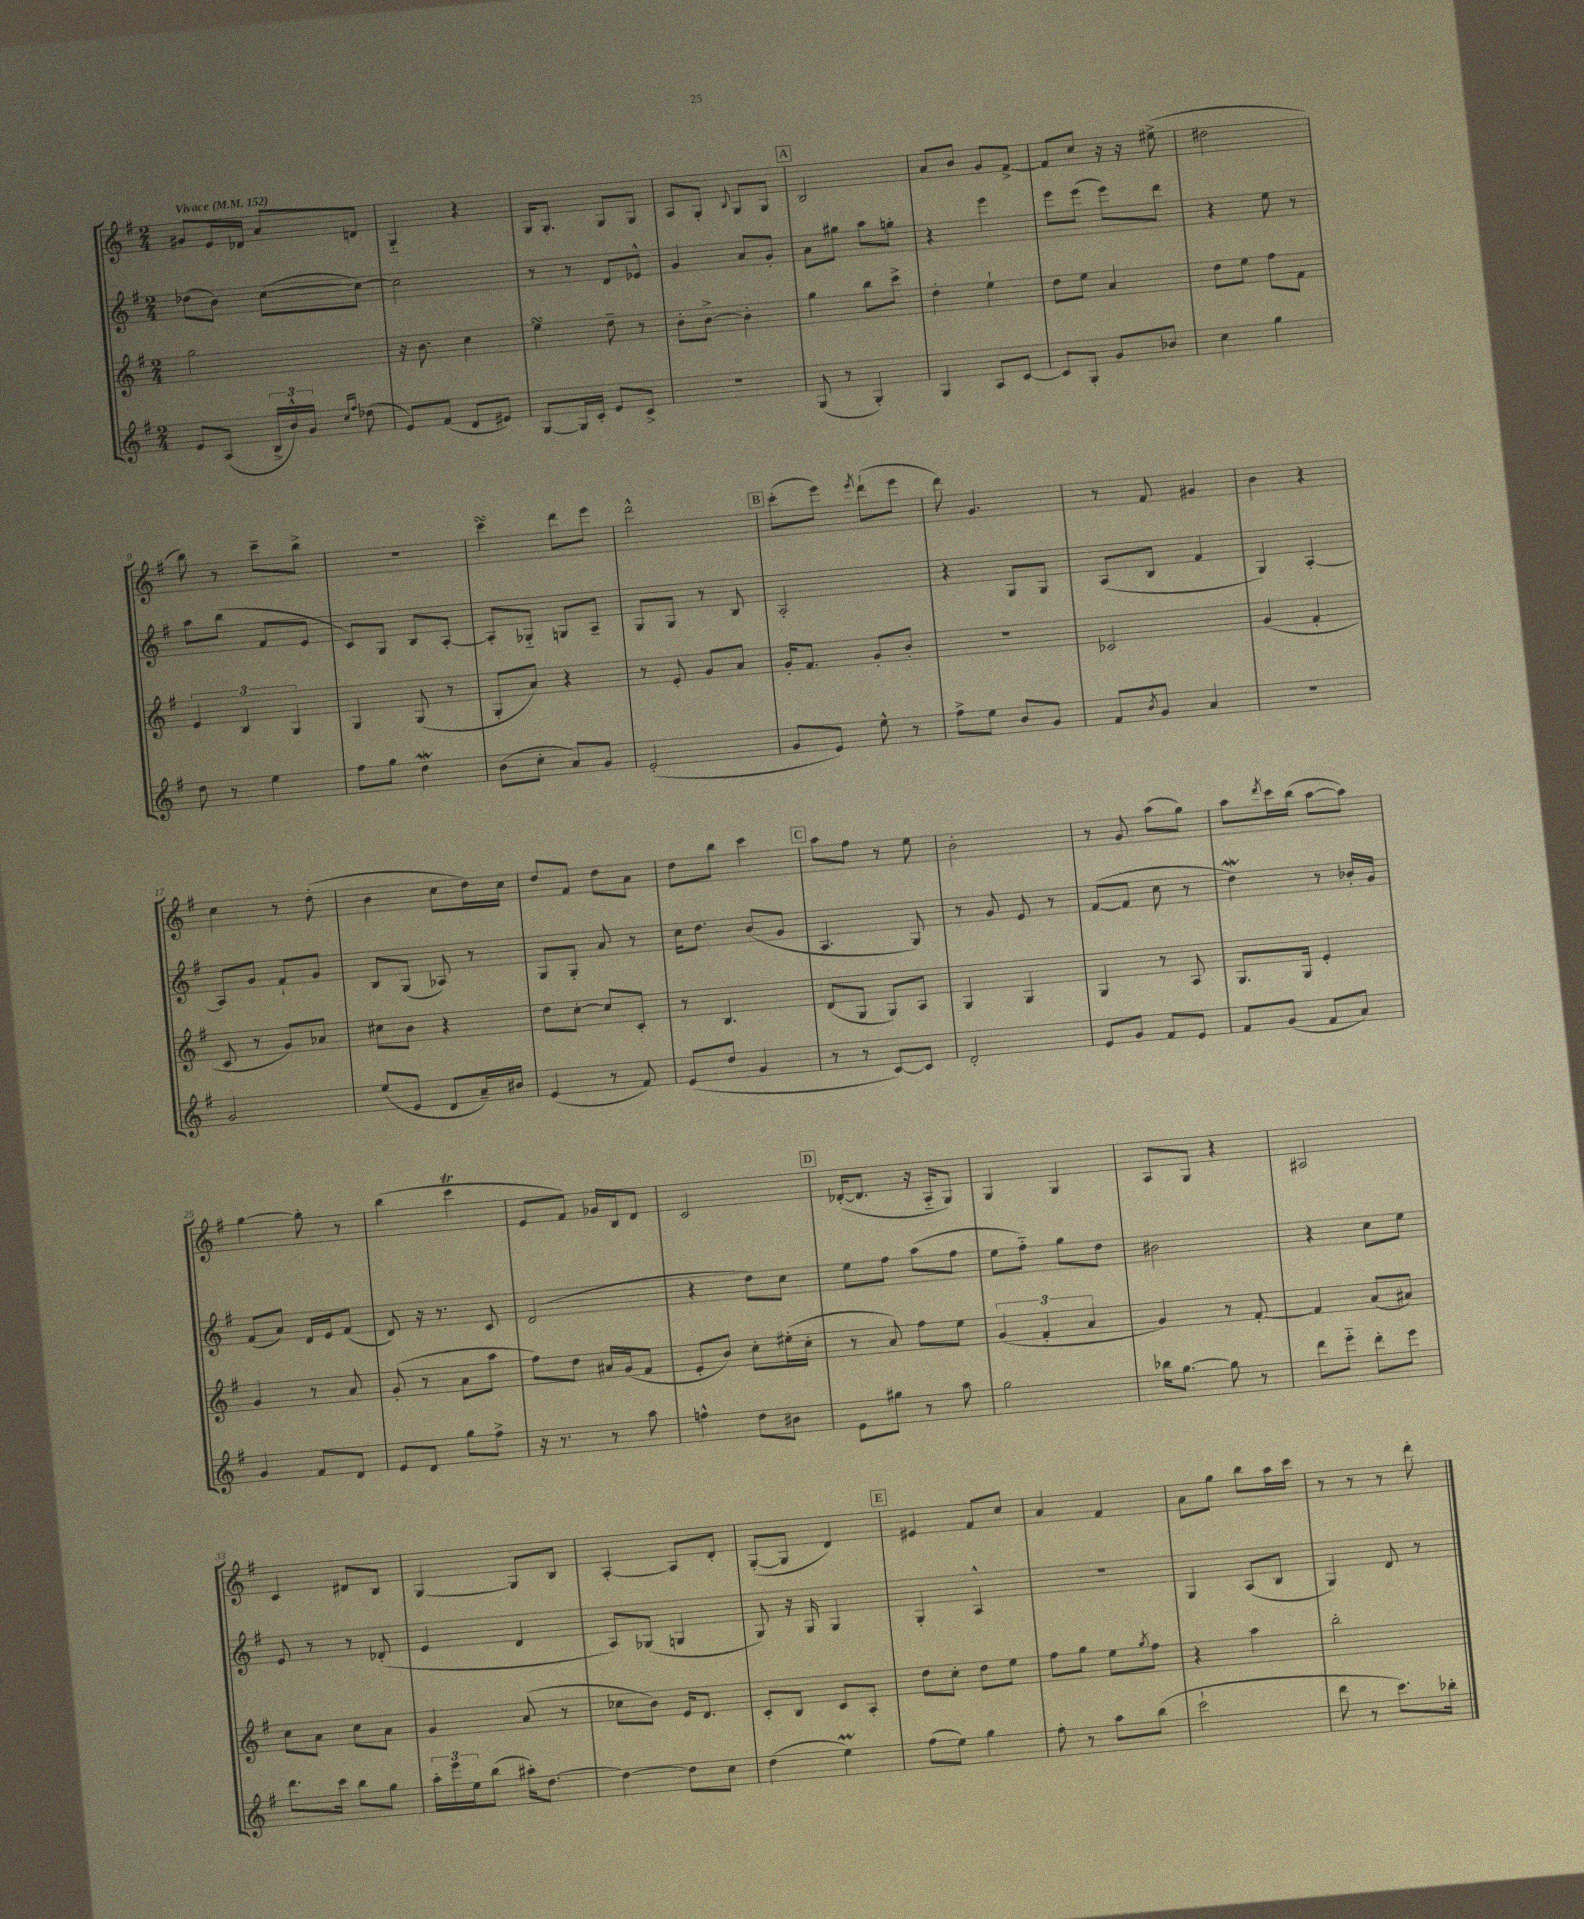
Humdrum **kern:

**kern	**kern	**kern	**kern
*part4	*part3	*part2	*part1
*staff4	*staff3	*staff2	*staff1
*clefG2	*clefG2	*clefG2	*clefG2
*k[f#]	*k[f#]	*k[f#]	*k[f#]
*M2/4	*M2/4	*M2/4	*M2/4
*MM152	*MM152	*MM152	*MM152
=1	=1	=1	=1
!	!	!	!LO:TX:a:B:t=Vivace
8e/L	2gg\	(8dd-X\L	8g#X/L
(8A/J	.	8b\J)	16e/L
.	.	.	16d-X/JJ
24B^/LL	.	([8cc\L	8a/L
24b^^/)	.	.	.
24g/JJ	.	.	.
16qqcc/LL	.	.	.
16qqff#/JJ	.	.	.
(8dd-X\	.	8cc\J_)	8dn/J
=2	=2	=2	=2
8e/L)	16r	2cc\]	4G/
.	8.b\	.	.
(8f#/J	.	.	.
8d/L	4cc\	.	4r
8e#X/J)	.	.	.
=3	=3	=3	=3
[8G/L	4eesSSS\	8r	16G/KL
.	.	.	8.G'/J
16G/L]	.	8r	.
16c'/JJ	.	.	.
8e/L	8dd~\	8d/L	8G/L
8c^/J	8r	8e-X^^/J	8G/J
=4	=4	=4	=4
2r	8b'\L	4g/	8A/L
.	[8b^\J	.	8G'/J
.	.	.	8qqB/
.	4b'\]	8a/L	8G/L
.	.	8g'/J	8G/J
!!LO:REH:place=s1:t=A
=5	=5	=5	=5
(8G/	4gg\	8a\L	2B/
8r	.	8gg#X\J	.
4G'/)	8bb\L	8aa\L	.
.	8ccc^\J	8ggn'\J	.
=6	=6	=6	=6
4G/	4dd'\	4r	8a/L
.	.	.	8b/J
8A/L	4ee`\	4eee\	8g/L
[8c/J	.	.	[8f#^/J
=7	=7	=7	=7
8c/L]	8dd\L	8eee\L	8f#/L]
8G'/J	8ee\J	(8eee\J	8cc/J
8g/L	4a/	8eee\L)	16r
.	.	.	16r
8b-X/J	.	8ddd\J	(8ee#X^\
=8	=8	=8	=8
4cc\	8dd\L	4r	2dd#X\
.	8ee\J	.	.
4gg\	8ff#\L	8ee\	.
.	8f#\J	8r	.
!!LO:LB:g=z
=9	=9	=9	=9
8dd\	6e/	8aa\L	8bb\)
8r	.	(8bb\J	8r
.	6B/	.	.
4ee\	.	8f#/L	8ccc~\L
.	6G/	.	.
.	.	8e/J	8bb^\J
=10	=10	=10	=10
8ff#\L	4G/	8c/L)	2r
8gg\J	.	8G/J	.
4ddW\	(8G/	8B/L	.
.	8r	[8A'/J	.
=11	=11	=11	=11
(8b\L	8G'/L	8A'/L]	4cccsSSs\
8cc'\J	8a/J)	8G-X/J	.
8a/L)	4r	8Gn/L	8ddd\L
8g/J	.	8A~/J	8eee\J
=12	=12	=12	=12
(2e'/	8r	8G/L	2ddd^^\
.	8e'/	8G/J	.
.	8g/L	8r	.
.	8a/J	8B/	.
!!LO:REH:place=s1:t=B
=13	=13	=13	=13
8g/L	16g'/KL	2A'/	(8ccc'\L
.	8.f#/J	.	.
8e/J)	.	.	8eee\J)
.	.	.	8qeee/
8ee^^\	8g'/L	.	(8ddd`\L
8r	8b'/J	.	8eee\J
=14	=14	=14	=14
8ff#^\L	2r	4r	8ddd\)
8ee\J	.	.	4.g/
8b/L	.	8G/L	.
8g/J	.	8G/J	.
=15	=15	=15	=15
8f#/L	2c-X/	(8A/L	8r
8qb/	.	.	.
8g/J	.	8B/J	8f#/
4a/	.	4f#/	4g#X/
=16	=16	=16	=16
2r	(4g/	4G/)	4b\
.	4f#'/	[4A'/	4r
!!LO:LB:g=z
=17	=17	=17	=17
2g/	8c/	8A/L]	4cc\
.	8r	8g/J	.
.	8g/L)	8f#`/L	8r
.	8a-X/J	8g/J	(8dd'\
=18	=18	=18	=18
(8ee/L	8cc#X\L	8B/L	4b\
8e/J	8b\J	(8G/J	.
8d/L	4r	8A-X/)	8cc\L
16a~/L)	.	8r	16dd\L)
16b#X/JJ	.	.	16cc\JJ
=19	=19	=19	=19
(4e/	8dd\L	8G/L	8dd/L
.	[8cc'\J	8G'/J	8f#/J
8r	8cc/L]	8a/	8dd\L
8f#/)	8c'/J	8r	8a\J
=20	=20	=20	=20
(8e/L	8r	16cc\KL	8dd\L
.	.	8.dd\J	.
8dd/J	4.B/	.	8bb\J
4g/	.	(8b/L	4ccc\
.	.	8g/J	.
!!LO:REH:place=s1:t=C
=21	=21	=21	=21
8r	(8d/L	4.A/	8aa\L
8r	8G/J	.	8ff#\J
[8c/L)	8G/L)	.	8r
8c/J]	8A/J	8G/)	8ee\
=22	=22	=22	=22
2d'/	4G/	8r	2b'\
.	.	8g/	.
.	4G/	8e/	.
.	.	8r	.
=23	=23	=23	=23
8e/L	4G/	([8f#/L	8r
8g/J	.	8f#/J]	8g/
8f#/L	8r	8cc\	(8aa\L
8e/J	8A/	8r	8gg\J)
=24	=24	=24	=24
8f#/L	8.G/L	4ddW\)	8aa\L
.	.	.	8qddd/
(8g/J	.	.	16ccc\L
.	16G/Jk	.	(16bb\JJ
8f#/L	4e'/	8r	[8aa\L
8a/J)	.	16b-X'/LL	8aa\J])
.	.	16g/JJ	.
!!LO:LB:g=z
=25	=25	=25	=25
4g/	4g/	(8f#/L	[4gg\
.	.	8a/J)	.
8f#/L	8r	16d/LL	8gg'\]
.	.	16e/J	.
8d/J	8a/	(8f#/J	8r
=26	=26	=26	=26
8e/L	(8g'/	8d/)	(4bb\
8d/J	8r	16r	.
.	.	8.r	.
8gg\L	8a\L	.	4cccT\
8ff#^\J	8aa\J	8c/	.
=27	=27	=27	=27
16r	8ff#\L)	(2d/	8e/L
8.r	.	.	.
.	8dd\J	.	8f#/J)
8r	16a#X/LL	.	16g-X/LL
.	(16g/J	.	16B/J
8aa\	8f#/J	.	8d/J
=28	=28	=28	=28
4ffn^^\	8e'/L	4r	2c/
.	8b/J)	.	.
8dd\L	8cc'\L	8dd\L)	.
8b#X\J	(16ee#X'\L	8cc\J	.
.	16cc'\JJ	.	.
!!LO:REH:place=s1:t=D
=29	=29	=29	=29
8e\L	8r	8ee\L	([16d-X'/KL
.	.	.	8.d-/J]
8gg#X\J	8a/)	8ff#\J	.
8r	8ff#\L	(8aa\L	16r
.	.	.	16A/KL
8aa\	8ee\J	8ff#\J	8G/J)
=30	=30	=30	=30
2gg\	(6g/	8ee\L	4G/
.	.	8ff#\J)	.
.	6f#'/	.	.
.	.	8gg\L	4G/
.	6a/	.	.
.	.	8dd\J	.
=31	=31	=31	=31
16bb-X\KL	4g/)	2b#X\	8A/L
[8.gg\J	.	.	.
.	.	.	8G/J
8gg\]	8r	.	4r
8r	[8f#'/	.	.
=32	=32	=32	=32
8ddd\L	4f#/]	4r	2A#X/
8eee\J	.	.	.
8ddd'\L	(8a/L	8cc\L	.
8eee\J	8a#X/J)	8ee\J	.
!!LO:LB:g=z
=33	=33	=33	=33
8.ddd\L	8cc\L	8e/	4c/
.	8a\J	8r	.
16ccc\Jk	.	.	.
8bb\L	8cc\L	8r	8d#X/L
8gg\J	8a\J	(8d-X'/	8B/J
=34	=34	=34	=34
24aa'\LL	4g/	4e/	[4G/
24eee\	.	.	.
24ee\J	.	.	.
(8bb\J	.	.	.
16aa#X'\KL)	(8a/	4d/	8G/L]
[8.dd\J	.	.	.
.	8r	.	8B/J
=35	=35	=35	=35
4dd\_	8cc-X\L	8A/L)	[4A'/
.	8b\J)	(8G-X/J	.
8dd\L]	16e/KL	4Gn/	8A/L]
.	8.d/J	.	.
8cc\J	.	.	8d'/J
=36	=36	=36	=36
(4dd\	8c'/L	8G/)	([8G'/L
.	8B/J	16r	8G/J]
.	.	16G/	.
4eeM\)	8c/L	4G/	4d/)
.	8A'/J	.	.
!!LO:REH:place=s1:t=E
=37	=37	=37	=37
(8ff#\L	8dd\L	4G'/	4e#X/
8ee\J)	8cc'\J	.	.
4gg\	8dd\L	4A^^/	8f#/L
.	8ee\J	.	8cc/J
=38	=38	=38	=38
8ff#'\	8ff#\L	2r	4a/
8r	8gg\J	.	.
8aa\L	8ee\L	.	4f#/
.	8qgg/	.	.
(8bb\J	8ff#\J	.	.
=39	=39	=39	=39
2ccc`\	4r	4G/	8a\L
.	.	.	8gg\J
.	4aa\	(8A/L	8bb\L
.	.	8B/J	16aa\L
.	.	.	16ccc\JJ
=40	=40	=40	=40
8ddd\	2bb'\	4G/)	8r
8r	.	.	8r
8.ccc\L)	.	8d/	8r
.	.	8r	8ddd'\
16bb-X'\Jk	.	.	.
==	==	==	==
*-	*-	*-	*-
